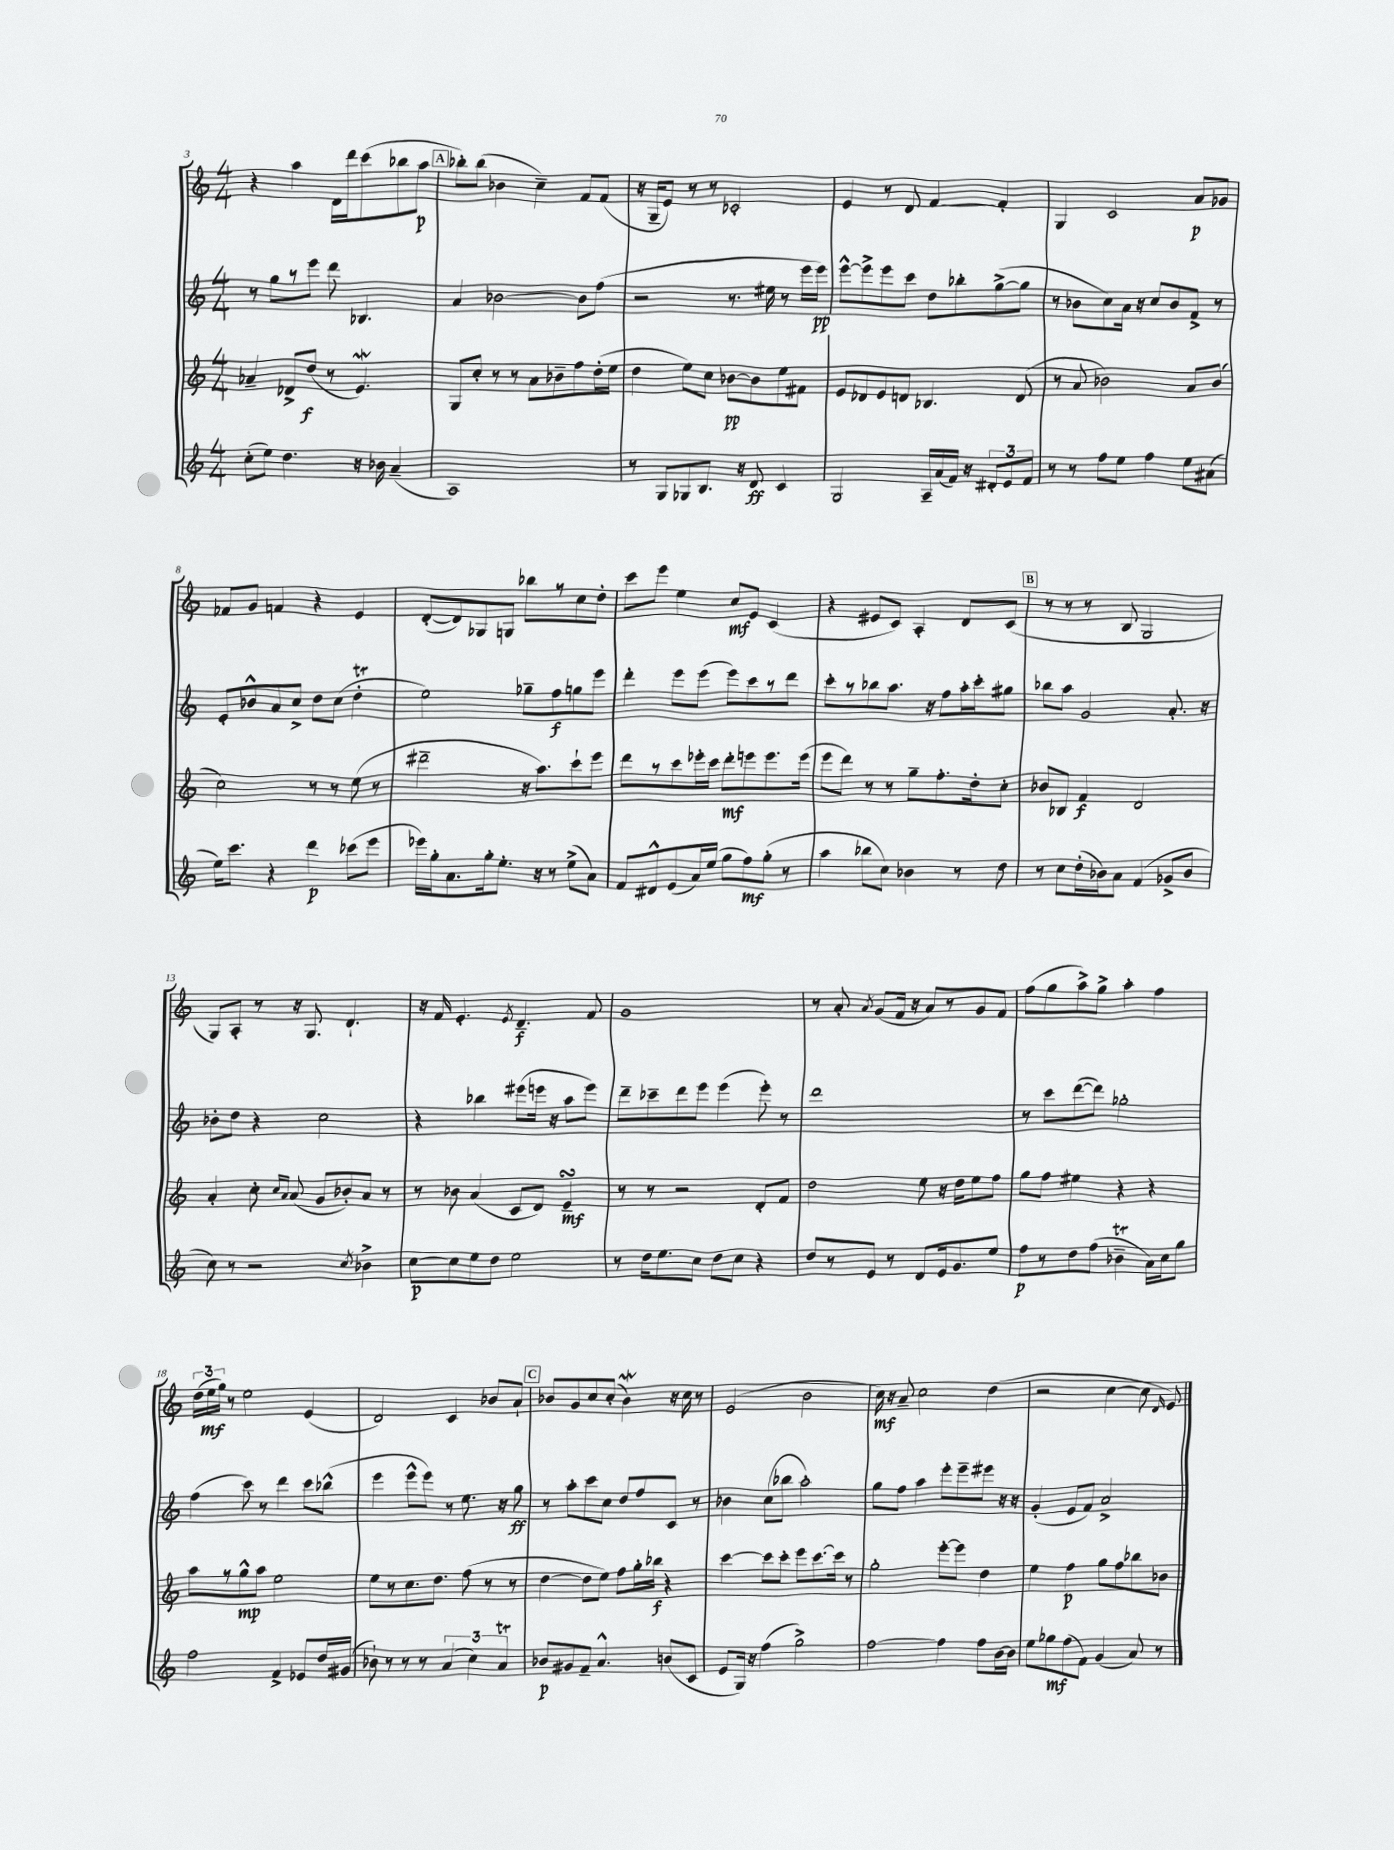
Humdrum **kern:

**kern	**kern	**kern	**kern
*staff4	*staff3	*staff2	*staff1
*clefG2	*clefG2	*clefG2	*clefG2
*k[]	*k[]	*k[]	*k[]
*M4/4	*M4/4	*M4/4	*M4/4
(8cc'	4a-~	8r	4r
8ee)	.	8gg	.
4.dd	8d-^	8r	4aa
.	(8dd	8eee	.
.	8r	8ddd	16d
.	.	.	16ddd
16r	4.e)	4.B-	(8ccc
16b-	.	.	.
(4a~	.	.	8bb-
.	.	.	8aa
=	=	=	=
1A)	8G	4a	8bb-')
.	8cc'	.	(8bb-
.	8r	[2b-	4b-
.	8r	.	.
.	8a	.	4cc~)
.	8b-~	.	.
.	8ff	8b-]	8f
.	(16dd'	(8ff	(8f
.	16ee	.	.
=	=	=	=
8r	4dd	2r	16r
.	.	.	16G~
8G	.	.	8e)
8G-	8ee)	.	8r
8.B	8cc	.	8r
.	[8b-	8.r	2c-'
16r	.	.	.
8d	8b-]	.	.
.	.	16ee#	.
4c	8ee	8r	.
.	8f#	16eee	.
.	.	16eee)	.
=	=	=	=
2G	8e	[8eee^^	4e
.	8d-	8eee^]	.
.	8e	8eee	8r
.	8d	8ccc	8d
16A~	4.B-	8dd	[4f
(16a	.	.	.
16f)	.	8bb-'	.
16r	.	.	.
12d#'	.	([8gg^	4f']
12e	.	.	.
.	(8d	8gg]	.
12f	.	.	.
=	=	=	=
8r	8r	8r	4G
8r	8a	8b-	.
8ff	2b-)	8cc)	2c
8ee	.	16a	.
.	.	16r	.
4ff	.	8cc	.
.	.	8b-	.
8ee	8a	8f^	8a
(8a#	(8b-	8r	8g-
=	=	=	=
16ee)	2cc)	8e'	8f-
8.ccc	.	.	.
.	.	8b-^^	8g
4r	.	8a	4f
.	.	8cc^	.
4ddd	8r	8dd	4r
.	8r	(8cc	.
(8ccc-	(8ee	4dd'	4e
8eee	8r	.	.
=	=	=	=
16eee-)	2ddd#~	2ee)	([8d'
16gg'	.	.	.
8.a	.	.	8d])
.	.	.	8G-
16gg'	.	.	.
8.ee'	.	.	8G
.	16r	8gg-~	8bb-
16r	8.aa)	.	.
8r	.	8ff	8r
(8ee^	8ccc`	8gg	8cc
8a)	8eee	8eee	8dd'
=	=	=	=
8f	8ddd	4ddd'	8ccc
8d#^^	8r	.	8eee
(8e	8ccc	8eee	4ee
16a)	16eee-'	(8eee	.
(16ee	16ccc	.	.
8gg	8ddd'	8eee)	8cc
8ff)	8eee	8ccc	8e
(8gg'	8.eee	8r	(4c
8r	.	8ddd	.
.	(16eee	.	.
=	=	=	=
4aa	8eee	8ccc'	4r
.	8ddd)	8r	.
8bb-	8r	8bb-	8e#
8cc)	8r	8.aa	8c)
4b-	8gg~	.	4A'
.	.	16r	.
.	8.ff'	8ff	.
8r	.	16aa'	8d
.	16dd'	16ccc'	.
8dd	8cc'	8gg#	(8c
=	=	=	=
8r	8b-	8bb-	8r
8cc	8B-	8aa	8r
(16dd'	4f	2g	8r
16b-)	.	.	.
8a	.	.	8B
(4f	2d	.	2G
8g-^	.	8.a'	.
8b-	.	.	.
.	.	16r	.
=	=	=	=
8cc)	4a'	8b-'	8G)
8r	.	8dd	8A'
2r	8cc'	4r	8r
.	16qqcc	.	.
.	16qqa	.	.
.	(8a	.	16r
.	.	.	8.G
.	8g	2cc	.
.	8b-')	.	4.d`
8qcc	.	.	.
4b-^	8a	.	.
.	8r	.	.
=	=	=	=
[8cc	8r	4r	16r
.	.	.	16f
8cc]	8b-	.	4.e'
8ee	(4a	4bb-	.
8dd	.	.	.
.	.	.	8qe
2ee	8c	(8eee#	4.d~
.	8d)	16eee	.
.	.	16r	.
.	4e~	8aa	.
.	.	8eee)	8f
=	=	=	=
8r	8r	8ddd~	1g
16dd	8r	8ccc-~	.
8.ee	.	.	.
.	2r	8ddd	.
8cc	.	8eee	.
8dd	.	(4eee	.
8cc	.	.	.
4r	8d'	8eee')	.
.	8f	8r	.
=	=	=	=
8dd	2dd	1ddd	8r
8r	.	.	8a'
.	.	.	8qa
8e	.	.	(8g
8r	.	.	16f
.	.	.	16r
8d	8ee	.	8a)
16e	16r	.	8r
8.g	16dd	.	.
.	8ee	.	8g
8ee	8ff	.	8f
=	=	=	=
8ff	8gg	8r	(8ff
8r	8ff	8ccc	8gg
8dd	4ee#	([8ddd	8aa^)
(8ff	.	8ddd])	8gg^
4b-~	4r	2gg-'	4aa'
16a)	4r	.	4ff
16cc	.	.	.
8gg	.	.	.
=	=	=	=
2ff	8aa	(4ff	(24dd
.	.	.	24ee
.	.	.	24gg)
.	8r	.	8r
.	8gg^^	8ccc)	2ee
.	8aa	8r	.
4f^	2ee	4ddd	.
8e-	.	8ccc	(4e
16dd	.	(8bb-^^	.
(16g#	.	.	.
=	=	=	=
8b-`)	8ee	4eee	2d)
8r	8r	.	.
8r	8.cc	8eee^^	.
8r	.	8eee)	.
.	8.dd	.	.
(6a	.	8r	4c
.	(8ff	8.ee	.
6cc)	.	.	.
.	8r	.	8b-
.	.	16r	.
6a	.	.	.
.	8r	8gg	8a`
=	=	=	=
8b-	[4dd	8r	8b-
8g#	.	8aa'	8g
8f~	8dd]	8ccc	8cc
4.a^^	8ee)	8cc	(8cc'
.	8ff	8dd	4b-)
.	16gg'	8ff	.
.	16bb-	.	.
(8b	4r	8c	16r
.	.	.	16cc
8c	.	8r	8r
=	=	=	=
8e	[4ccc	4b-	(2e
16G)	.	.	.
16r	.	.	.
(4ff	8ccc]	(8cc	.
.	8ccc'	8bb-	.
2gg^)	8eee	2aa')	2b
.	[8.ccc	.	.
.	16ccc]	.	.
.	8r	.	.
=	=	=	=
[2ff	2gg'	8gg	16cc)
.	.	.	16r
.	.	8ff	8a~
.	.	4aa	2cc
4ff]	[8eee'	8eee'	.
.	8eee]	8eee~	.
8ff	4dd	8eee#	(4dd
[16b	.	16r	.
16b]	.	16r	.
=	=	=	=
8ee	4ee	(4g'	2r
8gg-	.	.	.
(8ff	4ff	8e	.
8f)	.	8f)	.
(4g	8gg	2a^	[4cc
.	8ff	.	.
8a)	8bb-	.	8cc]
.	.	.	16qqd
8r	8b-	.	8e)
==	==	==	==
*-	*-	*-	*-
